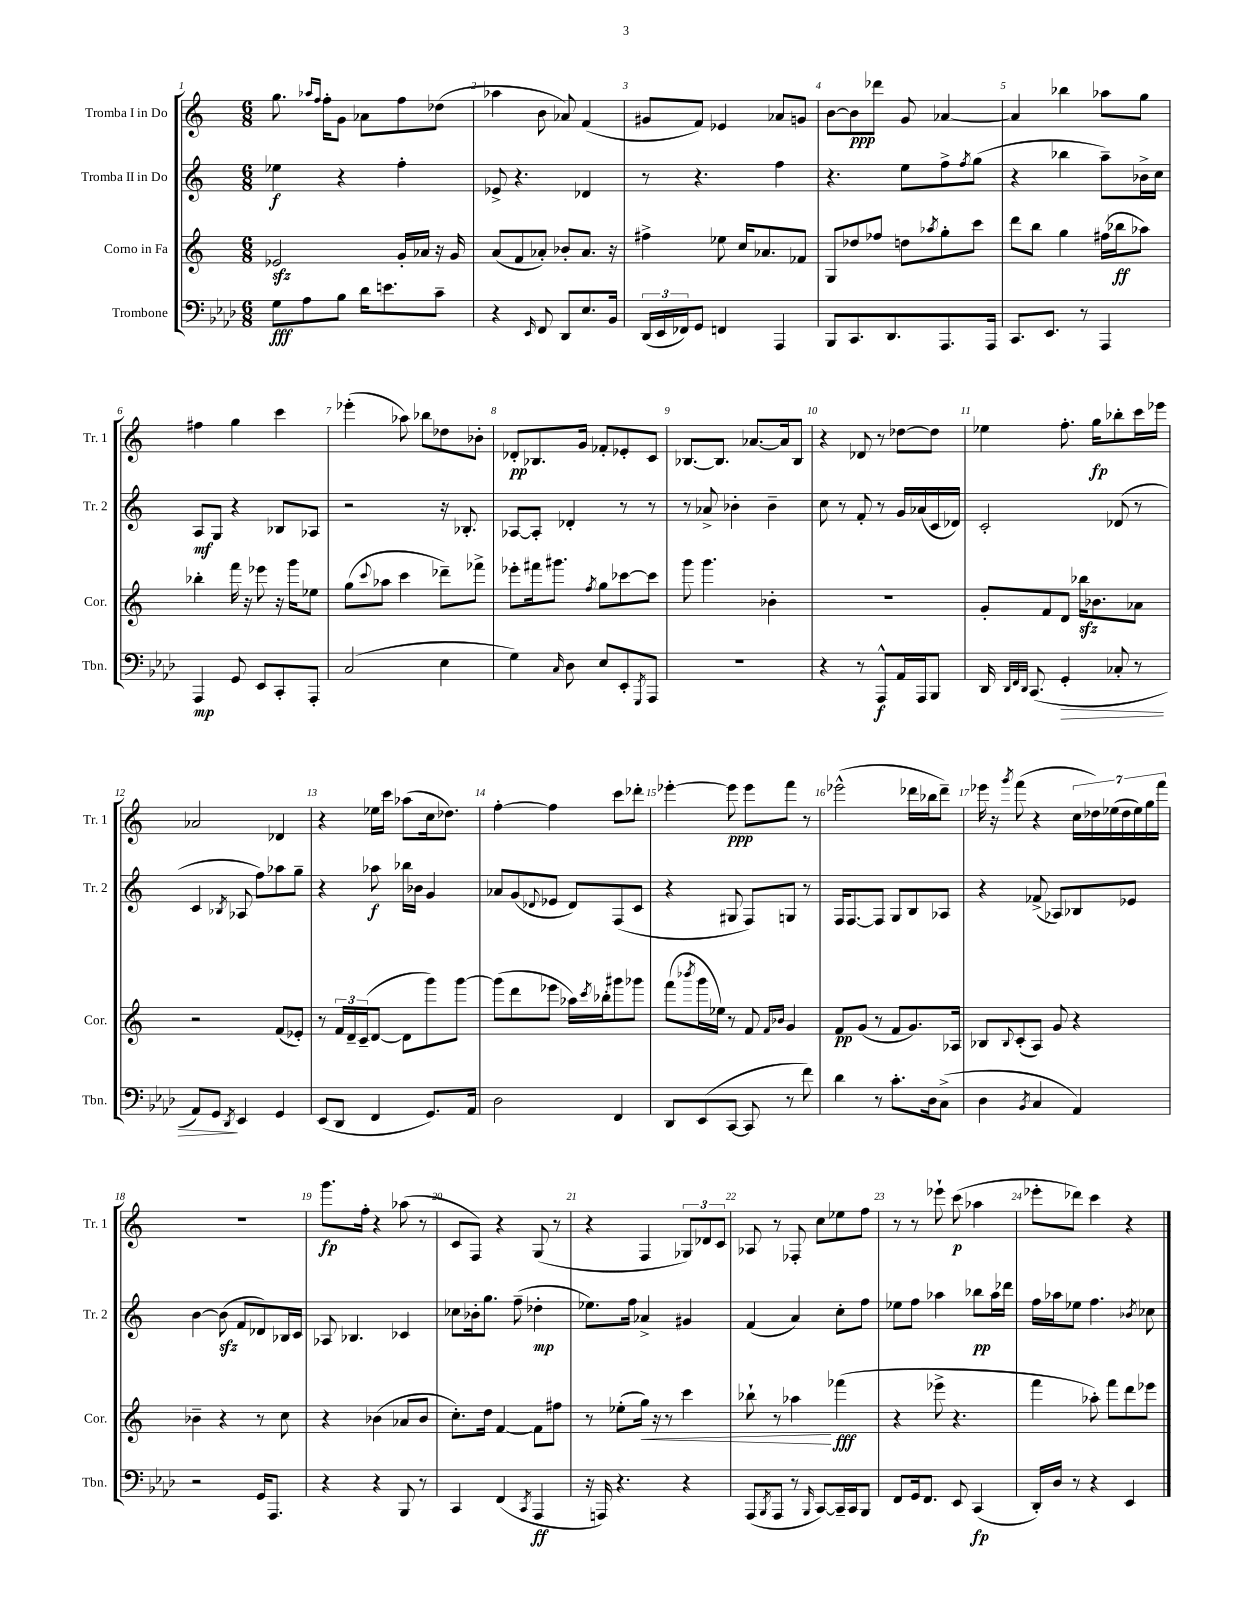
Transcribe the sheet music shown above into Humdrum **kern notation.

**kern	**kern	**kern	**kern
*staff4	*staff3	*staff2	*staff1
*clefF4	*clefG2	*clefG2	*clefG2
*k[b-e-a-d-]	*k[]	*k[]	*k[]
*M6/8	*M6/8	*M6/8	*M6/8
8G	2e-	4ee-	8.gg
8A-	.	.	.
.	.	.	16qqaa-
.	.	.	16qqff
.	.	.	16ff'
8B-	.	4r	8g
16d-	.	.	8a-
8.e	.	.	.
.	16g'	4ff'	8ff
.	16a-	.	.
8c~	16r	.	(8dd-
.	16g	.	.
=	=	=	=
4r	(8a	8e-^	4aa-
.	8f	4.r	.
16qqEE-	.	.	.
8FF	8a-')	.	8b
8DD-	8b-'	.	8a-)
8.E-	8.a-	4d-	(4f
16BB-	16r	.	.
=	=	=	=
(24DD-	4ff#^	8r	8g#
24EE-	.	.	.
24FF-)	.	.	.
8GG	.	4.r	8f)
4FF	8ee-	.	4e-
.	16cc	.	.
.	8.a-	.	.
4AAA-	.	4ff	8a-
.	8f-	.	8g
=	=	=	=
8BBB-	8G	4.r	[8b
8.CC	8dd-	.	8b]
.	8ff-	.	8ddd-
8.DD-	.	.	.
.	8dd	8ee	8g
.	8qaa-	.	.
8.AAA-	8gg'	8ff^	[4a-
.	.	8qff	.
.	8ccc	(8gg	.
16AAA-	.	.	.
=	=	=	=
8.CC	8ddd	4r	4a-]
.	8bb	.	.
8.EE-	.	.	.
.	4gg	4bb-	4bb-
8r	.	.	.
4AAA-	(16ff#	8aa~)	8aa-
.	16bb-	.	.
.	8aa-)	16b-^	8gg
.	.	16cc	.
=	=	=	=
4AAA-	4bb-'	8A	4ff#
.	.	8G	.
8GG	16fff	4r	4gg
.	16r	.	.
8EE-	8eee-	.	.
8CC'	16r	8B-	4ccc
.	16ggg	.	.
8AAA-'	8ee-	8A-	.
=	=	=	=
(2C	(8gg	2r	(4eee-'
.	8qqccc	.	.
.	8aa-	.	.
.	4ccc	.	8aa-)
.	.	.	8bb-
4E-	8ddd-~)	16r	8dd-
.	.	8.B-'	.
.	8fff-^	.	8b-'
=	=	=	=
4G)	8eee-'	[8A-	8d-'
.	16fff#	8A-']	8.B-
.	8.ggg#	.	.
16qqC	.	.	.
8D-	.	4d-'	.
.	.	.	16g
.	8qff	.	.
8E-	8gg	.	8f-'
8EE-'	[8ccc-	8r	8e-'
8qGGG	.	.	.
8AAA-	8ccc-]	8r	8c
=	=	=	=
2.r	8ggg	8r	[8.B-
.	4.ggg	8a-^	.
.	.	.	8.B-]
.	.	4b-'	.
.	.	.	[8.a-
.	4b-'	4b-~	.
.	.	.	16a-]
.	.	.	8B-
=	=	=	=
4r	2.r	8cc	4r
.	.	8r	.
8r	.	8f'	8d-
8AAA-^^	.	8r	8r
16AA-	.	16g	[8dd-
16AAA-	.	(16a-	.
8BBB-	.	16c	8dd-]
.	.	16d-)	.
=	=	=	=
16DD-	8g'	2c'	4ee-
32qqDD-	.	.	.
32qqFF	.	.	.
32qqDD-	.	.	.
(8.CC	.	.	.
.	8f	.	.
4GG'	8d	.	8.ff'
.	16bb-	.	.
.	8.b-	.	16gg
8C-'	.	(8d-	8bb-'
8r	8a-	8r	16ccc
.	.	.	16eee-
=	=	=	=
8AA-)	2r	4c	2a-
8GG	.	.	.
8qDD-	.	8qB-	.
4EE-	.	8A-	.
.	.	8ff)	.
4GG	(8f	8aa-	4d-
.	8e-')	8gg~	.
=	=	=	=
(8EE-	8r	4r	4r
8DD-	24f	.	.
.	24d~	.	.
.	(24c~	.	.
4FF	[8d	8aa-	16ee-
.	.	.	16ccc
.	8d]	16bb-	(8aa-
.	.	16b-	.
8.GG)	8ggg)	4g	16cc
.	.	.	8.dd-)
.	[8ggg	.	.
16AA-	.	.	.
=	=	=	=
2D-	(8ggg]	8a-	[4ff'
.	8ddd	(8g	.
.	.	8qqd-	.
.	8eee-	8e-	4ff]
.	16aa-)	8d-)	.
.	8qccc	.	.
.	16bb-'	.	.
4FF	8ggg#	(8F	8ccc
.	8ggg-	8c	8ddd-'
=	=	=	=
8DD-	(8fff	4r	[4eee-'
.	8qbbb-	.	.
(8EE-	16ggg	.	.
.	16ee-)	.	.
[8CC	8r	8G#	8eee-]
8CC]	8f	8F)	8eee-
.	16qqf	.	.
.	16qqb-	.	.
8r	4g	8G	8fff
8f)	.	8r	8r
=	=	=	=
4d-	8f	16F	(2eee-^^
.	.	[8.F	.
.	(8g	.	.
8r	8r	8F]	.
8.c'	8f	8G	.
.	8.g)	8B	16ddd-
16D-	.	.	16bb-
(8C^	.	8A-	8ddd-~)
.	16A-	.	.
=	=	=	=
4D-	8B-	4r	16eee-
.	.	.	16r
.	8qqB-	.	8qggg
.	(8c'	.	(8fff
8qBB-	.	.	.
4C	8A)	(8f-^	4r
.	8g	8A-)	.
4AA-)	4r	8B-	28cc
.	.	.	28dd-)
.	.	.	(28ee-
.	.	.	28dd-
.	.	8e-	.
.	.	.	28ee-)
.	.	.	28gg
.	.	.	28fff
=	=	=	=
2r	4b-~	[4b	2.r
.	4r	(8b]	.
.	.	8f	.
16GG	8r	8d-)	.
8.AAA-	.	.	.
.	8cc	16B-	.
.	.	16c	.
=	=	=	=
4r	4r	8A-	8.ggg
.	.	4.B-	.
.	.	.	16ff'
4r	(4b-	.	4r
8BBB-	8a-	4c-	(8aa-
8r	8b-	.	8r
=	=	=	=
4CC	8.cc')	8cc-	8c
.	.	16b-'	8F)
.	16dd	8.gg	.
(4FF	[4f	.	4r
.	.	(8ff~	.
8qCC	.	.	.
4AAA-	8f]	4dd-'	(8G
.	8ff#	.	8r
=	=	=	=
16r	8r	8.ee-)	4r
16AAA)	.	.	.
4.r	(8ee-'	.	.
.	.	16ff	.
.	16gg)	4a-^	4F
.	16r	.	.
.	8r	.	.
4r	4ccc	4g#	12G-)
.	.	.	12d-
.	.	.	12c
=	=	=	=
(8AAA-	8bb-`	(4f	8A-
8qBBB-	.	.	.
8AAA-	8r	.	8r
8r	4aa-	4a)	8F-'
16qqBBB-	.	.	.
[8CC)	.	.	8cc
16CC~]	(4fff-	8cc'	8ee-
16CC	.	.	.
8BBB-	.	8ff	8ff
=	=	=	=
8FF	4r	8ee-	8r
16GG	.	8ff	8r
8.FF	.	.	.
.	8eee-^	4aa-	8eee-`
8EE-	4.r	.	(8ccc
(4CC	.	8bb-	4aa-
.	.	16aa-	.
.	.	16ddd-	.
=	=	=	=
16DD-')	4fff	16ff	8eee-'
16D-	.	16aa-	.
8r	.	8ee-	8ddd-)
4r	8aa-')	4.ff	4ccc
.	8fff	.	.
4EE-	8ddd	.	4r
.	.	8qb-	.
.	8eee-	8cc-	.
==	==	==	==
*-	*-	*-	*-
